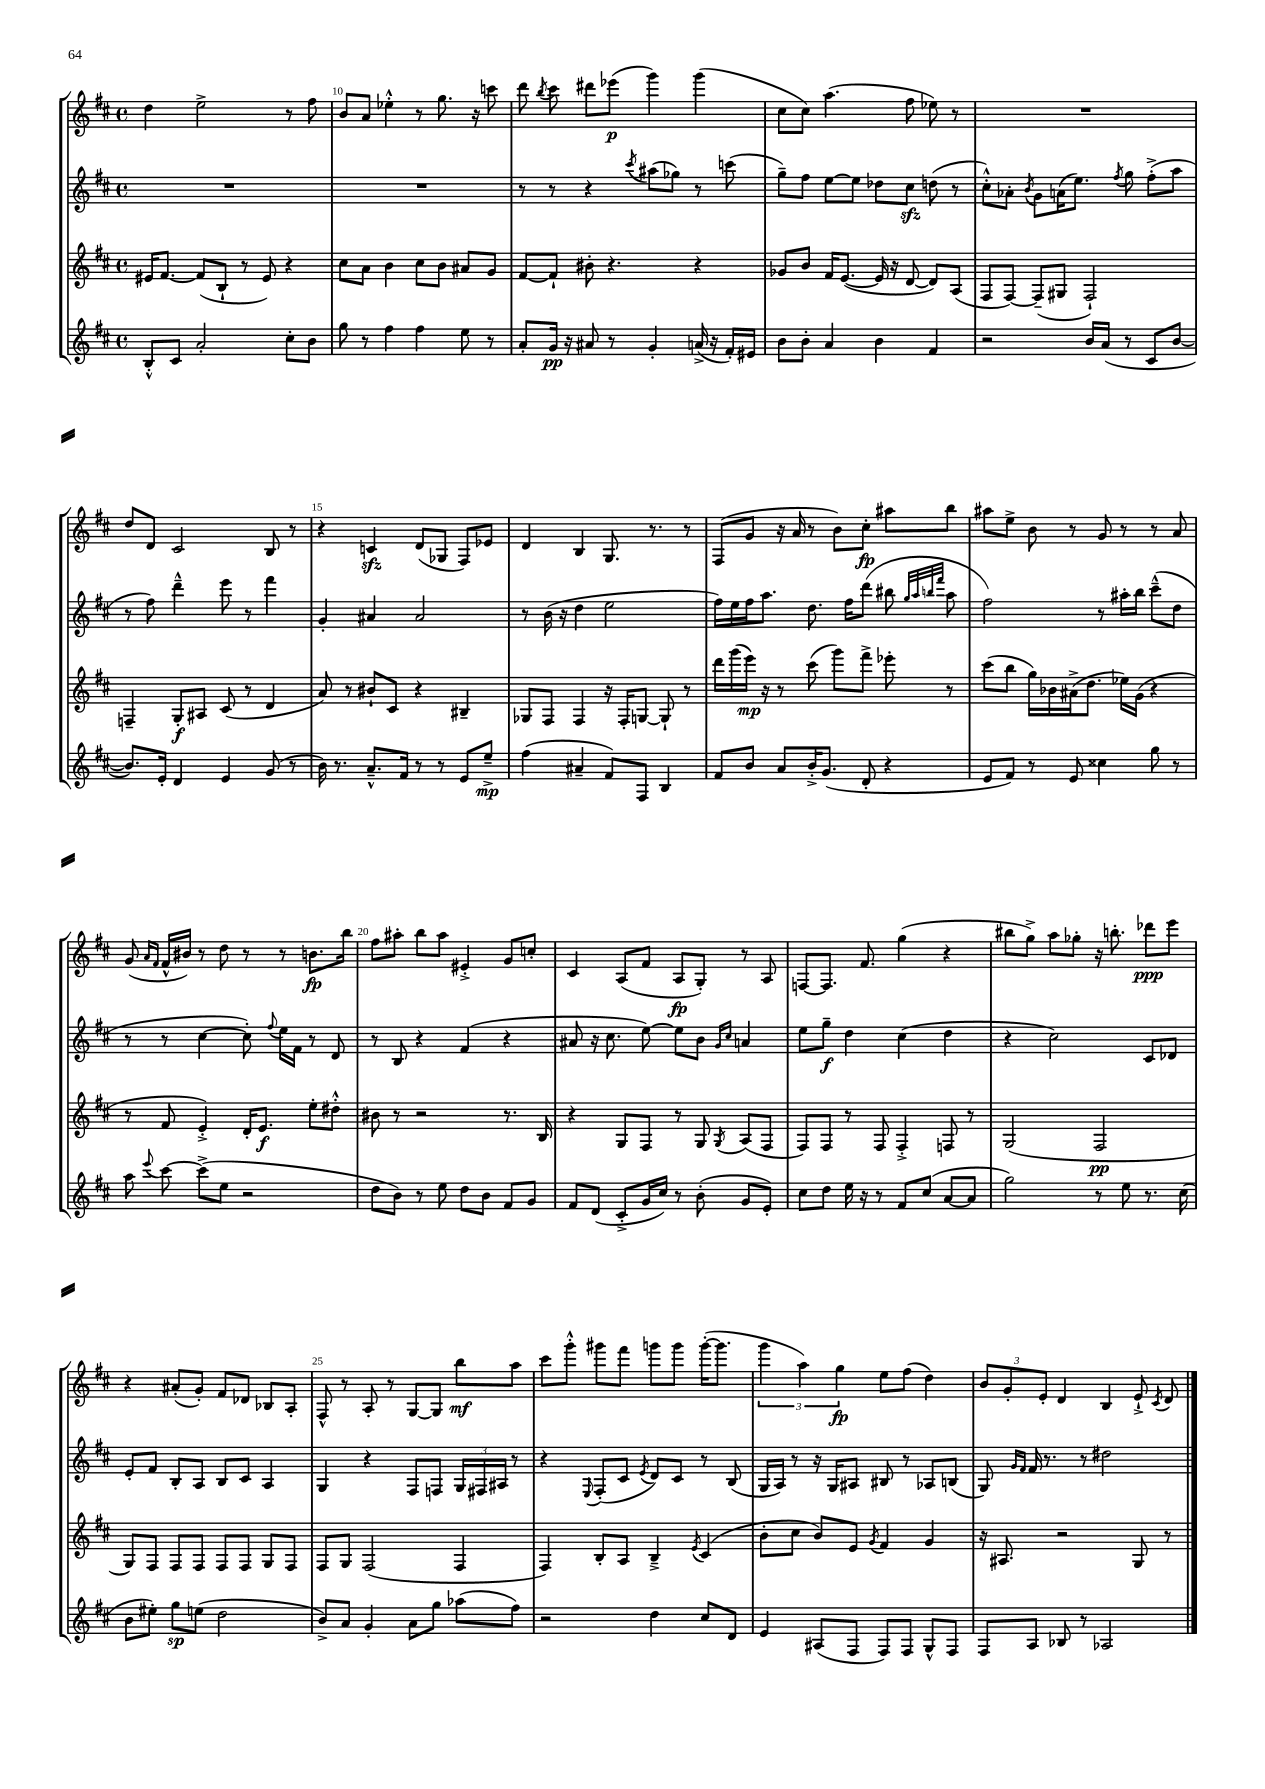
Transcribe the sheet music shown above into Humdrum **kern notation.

**kern	**kern	**kern	**kern
*staff4	*staff3	*staff2	*staff1
*clefG2	*clefG2	*clefG2	*clefG2
*k[f#c#]	*k[f#c#]	*k[f#c#]	*k[f#c#]
*M4/4	*M4/4	*M4/4	*M4/4
*met(c)	*met(c)	*met(c)	*met(c)
8B'^^/L	16e#/LK	1r	4dd\
.	[8.f#/J	.	.
8c#/J	.	.	.
2a'/	(8f#/]L	.	2ee^\
.	8B`/J	.	.
.	8r	.	.
.	8e#/)	.	.
8cc#'\L	4r	.	8r
8b\J	.	.	8ff#\
=	=	=	=
8gg\	8cc#\L	1r	8b/L
8r	8a\J	.	8a/J
4ff#\	4b\	.	4ee-'^^\
4ff#\	8cc#\L	.	8r
.	8b\J	.	8.gg\
8ee\	8a#/L	.	.
.	.	.	16r
8r	8g/J	.	8ccc\
=	=	=	=
8a'/L	[8f#/L	8r	8ddd\
.	.	.	8qbb/
16g/Jk	8f#`/]J	8r	8ccc#\
16r	.	.	.
8a#/	8b#'\	4r	8ddd#\L
8r	4.r	.	(8eee-\J
.	.	8qccc#/	.
4g'/	.	(8aa#\L	4ggg\)
.	.	8gg-\J)	.
(16a^/	4r	8r	(4ggg\
16r	.	.	.
16f#'/LL)	.	(8ccc\	.
16e#/JJ	.	.	.
=	=	=	=
8b\L	8g-/L	8gg~\L)	8cc#\L
8b'\J	8b/J	8ff#\J	8cc#\J)
4a/	16f#/LK	[8ee\L	(4.aa\
.	([8.e/J	.	.
.	.	8ee\]J	.
4b\	16e/]	8dd-\L	.
.	16r	.	.
.	[8d/	8cc#\J	8ff#\
4f#/	8d/]L)	(8dd\	8ee-\)
.	(8A/J	8r	8r
=	=	=	=
2r	8F#/L	8cc#'^^\L)	1r
.	[8F#/J)	8a-'\J	.
.	.	8qb/	.
.	(8F#~/]L	8g\L	.
.	8G#/J	(16a\K	.
.	.	8.ee\J)	.
16b/LL	2F#`/)	.	.
(16a/JJ	.	.	.
.	.	8qff#/	.
8r	.	8gg\	.
8c#/L	.	(8ff#'^\L	.
[8b/J	.	8aa\J	.
=	=	=	=
8.b/]L)	4F~/	8r	8dd/L
.	.	8ff#\)	8d/J
16e'/Jk	.	.	.
4d/	8G'/L	4ddd~^^\	2c#/
.	8A#/J	.	.
4e/	(8c#/	8eee\	.
.	8r	8r	.
(8g/	4d/	4fff#\	8B/
8r	.	.	8r
=	=	=	=
16b\)	8a/)	4g'/	4r
8.r	.	.	.
.	8r	.	.
8.a~^^/L	8b#`/L	4a#/	4c/
.	8c#/J	.	.
16f#/Jk	.	.	.
8r	4r	2a#/	(8d/L
8r	.	.	8G-/J
8e/L	4B#~/	.	8F#/L)
8ee~^/J	.	.	8e-/J
=	=	=	=
(4ff#\	8G-/L	8r	4d/
.	8F#/J	(16b\	.
.	.	16r	.
4a#~/	4F#/	4dd\	4B/
8f#/L)	16r	2ee\	8.G/
.	16F#'/LK	.	.
8F#/J	[8G/J	.	.
.	.	.	8.r
4B/	8G`/]	.	.
.	8r	.	8r
=	=	=	=
8f#/L	16ddd\LL	16ff#\LL)	(8F#/L
.	(16ggg\	16ee\	.
8b/J	16eee\JJ)	16ff#\J	8g/J
.	16r	8.aa\J	.
8a/L	8r	.	16r
.	.	.	16a/
16b'^/K	(8ccc#\	8.dd\	8r
(8.g/J	.	.	.
.	8ggg\L)	.	8b\L)
.	.	16ff#\LK	.
8d'/	8fff#^\J	(8ddd\J	8cc#'\J
4r	8eee-'\	8bb#\	8aa#\L
.	.	32qqgg/LLL	.
.	.	32qqaa/	.
.	.	32qqbb/	.
.	.	32qqfff#/JJJ	.
.	8r	8aa\	8bb\J
=	=	=	=
8e/L	(8ccc#\L	2ff#\)	8aa#\L
8f#/J)	8bb\J	.	8ee^\J
8r	16gg\LL)	.	8b\
.	16b-\	.	.
8e/	(16a#^\J	.	8r
.	8.dd\J	.	.
4cc##\	.	8r	8g/
.	16ee-\LL)	16aa#'\LL	8r
.	(16g\JJ	16bb\JJ	.
8gg\	4r	(8ccc#~^^\L	8r
8r	.	8dd\J	8a/
=	=	=	=
8aa\	8r	8r	(8g/
.	.	.	16qqa/LL
8qqeee/	.	.	16qqf#/JJ
[8ccc#\	8f#/	8r	16f#^^/LL
.	.	.	16b#/JJ)
(8ccc#^\]L	4e'^/)	[4cc#\	8r
8ee\J	.	.	8dd\
2r	16d'/LK	8cc#'\])	8r
.	8.e/J	.	.
.	.	8qqff#/	.
.	.	16ee\LL	8r
.	.	16f#\JJ	.
.	8ee'\L	8r	8.b\L
.	8dd#'^^\J	8d/	.
.	.	.	16bb\Jk
=	=	=	=
8dd\L	8b#\	8r	8ff#\L
8b\J)	8r	8B/	8aa#'\J
8r	2r	4r	8bb\L
8ee\	.	.	8aa#\J
8dd\L	.	(4f#/	4e#'^/
8b\J	.	.	.
8f#/L	8.r	4r	8g/L
8g/J	.	.	8cc'/J
.	16B/	.	.
=	=	=	=
8f#/L	4r	8a#/	4c#/
(8d/J	.	16r	.
.	.	8.cc#\	.
8c#'^/L	8G/L	.	(8A/L
16g/L	8F#/J	[8ee\)	8f#/J
16cc#/JJ)	.	.	.
8r	8r	8ee\]L	8A/L
(8b'\	8G/	8b\J	8G'/J)
.	.	16qqg/LL	.
.	8qG/	16qqcc#/JJ	.
8g/L	(8A/L	4a/	8r
8e'/J)	8F#/J	.	8A/
=	=	=	=
8cc#\L	8F#/L)	8ee\L	[8F/L
8dd\J	8F#/J	8gg~\J	8.F/]J
16ee\	8r	4dd\	.
16r	.	.	8.f#/
8r	8F#/	.	.
8f#/L	4F#'^/	(4cc#\	(4gg\
(8cc#/J	.	.	.
[8a/L	8F/	4dd\	4r
8a/]J	8r	.	.
=	=	=	=
2gg\)	(2G/	4r	8bb#\L
.	.	.	8gg^\J)
.	.	2cc#\)	8aa\L
.	.	.	8gg-'\J
8r	2F#/	.	16r
.	.	.	8.bb'\
8ee\	.	.	.
8.r	.	8c#/L	8ddd-\L
.	.	8d-/J	8eee\J
(16cc#\	.	.	.
=	=	=	=
8b\L	8G/L)	8e'/L	4r
8ee#'\J)	8F#/J	8f#/J	.
8gg\L	8F#/L	8B'/L	(8a#'/L
(8ee\J	8F#/J	8A/J	8g'/J)
2dd\	8F#/L	8B/L	8f#/L
.	8F#/J	8c#/J	8d-/J
.	8G/L	4A/	8B-/L
.	8F#/J	.	8A'/J
=	=	=	=
8b^/L)	8F#/L	4G/	8F#^^/
8a/J	8G/J	.	8r
4g'/	(2F#/	4r	8A'/
.	.	.	8r
8a\L	.	8F#/L	[8G/L
8gg\J	.	8F/J	8G/]J
(8aa-\L	4F#/	24G/LL	8bb\L
.	.	24F#/	.
.	.	24A#/JJ	.
8ff#\J)	.	8r	8aa\J
=	=	=	=
2r	4F#/)	4r	8ccc#\L
.	.	.	8ggg'^^\J
.	.	8qqE/	.
.	8B'/L	(8F#'/L	8ggg#\L
.	8A/J	8c#/J	8fff#\J
.	.	8qe/	.
4dd\	4B~^/	8d/L)	8ggg\L
.	.	8c#/J	8ggg\J
.	8qe/	.	.
8cc#/L	(4c#/	8r	([16ggg'\LK
.	.	.	8.ggg\]J
8d/J	.	(8B/	.
=	=	=	=
4e/	8b'\L	16G/LL	6ggg\
.	.	16A/JJ)	.
.	8cc#\J	8r	.
.	.	.	6aa\)
(8A#/L	8b/L)	16r	.
.	.	16G/LK	.
.	.	.	6gg\
8F#/J	8e/J	8A#/J	.
.	8qg/	.	.
8F#/L)	4f#/	8B#/	8ee\L
8F#/J	.	8r	(8ff#\J
8G^^/L	4g/	8A-/L	4dd\)
8F#/J	.	(8B/J	.
=	=	=	=
8F#/L	16r	8G/)	12b/L
.	8.A#/	.	.
.	.	.	12g'/
.	.	16qqg/LL	.
.	.	16qqf#/JJ	.
8A/J	.	16f#/	.
.	.	.	12e'/J
.	.	8.r	.
8B-/	2r	.	4d/
8r	.	8r	.
2A-/	.	2dd#\	4B/
.	8G/	.	8e`^/
.	.	.	8qc#/
.	8r	.	8d/
==	==	==	==
*-	*-	*-	*-
